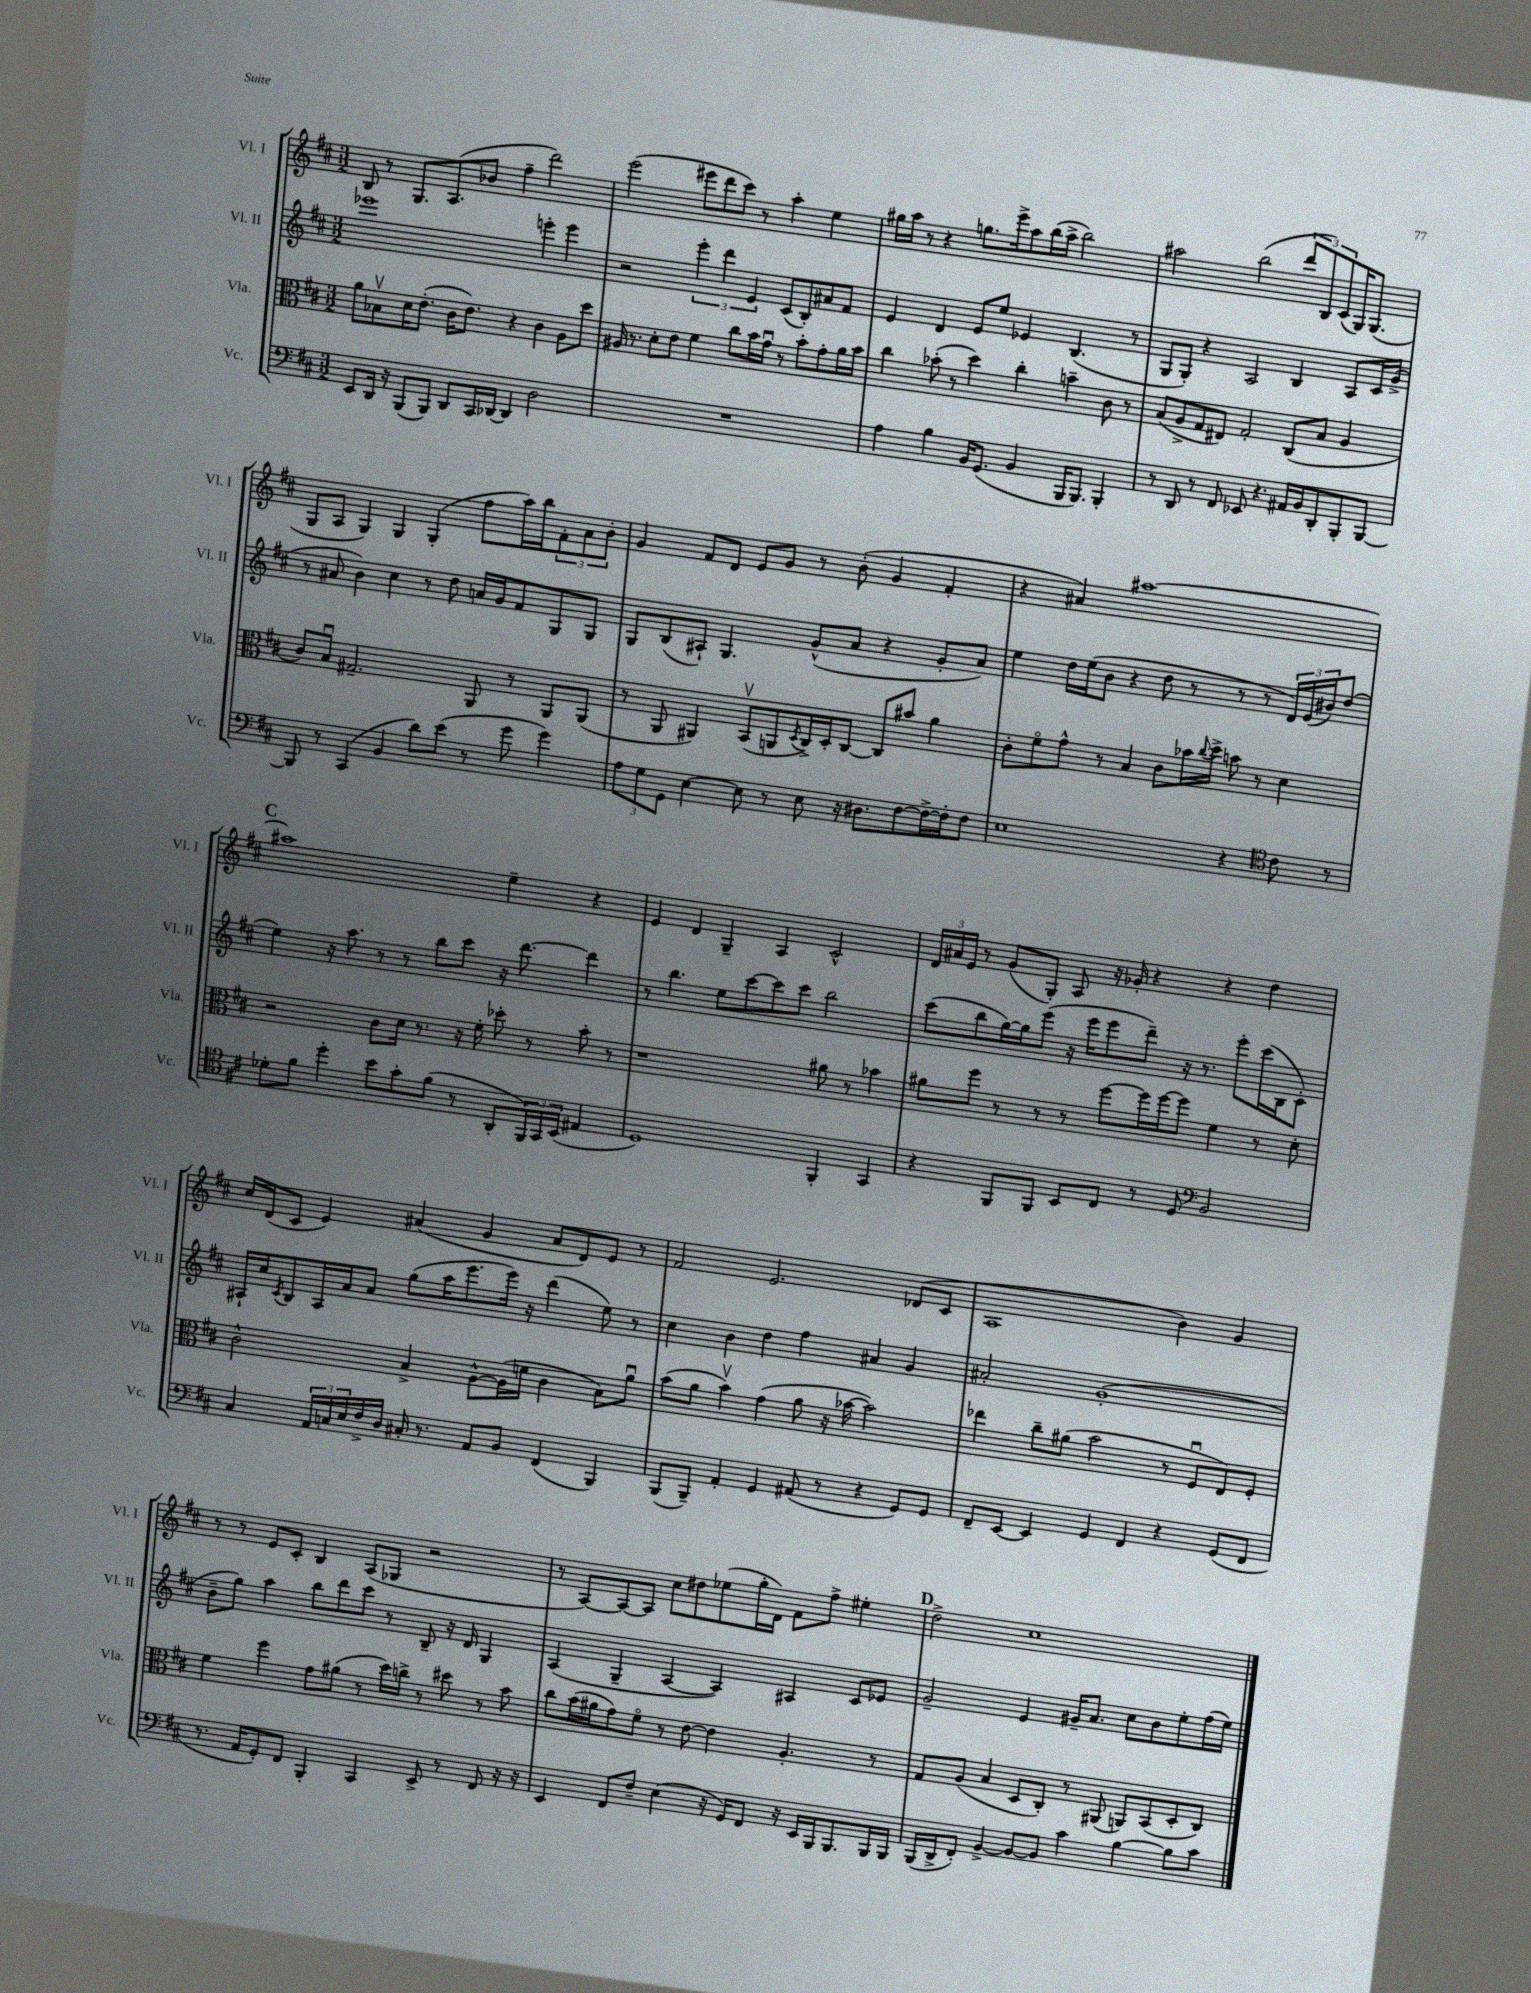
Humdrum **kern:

**kern	**kern	**kern	**kern
*staff4	*staff3	*staff2	*staff1
*clefF4	*clefC3	*clefG2	*clefG2
*k[f#c#]	*k[f#c#]	*k[f#c#]	*k[f#c#]
*M3/2	*M3/2	*M3/2	*M3/2
8EE	8a	1eee-	8B
16DD	8B-v	.	8r
16r	.	.	.
(8BBB	16d	.	8.G
.	(8.e'	.	.
8BBB)	.	.	.
.	.	.	(8.A
8DD	16c#	.	.
.	8.e)	.	.
16CC#	.	.	8b-
[16DD-	.	.	.
4DD-]	4r	.	4ff#~
2D	4c#	4eee'	2ddd)
.	8A	4eee	.
.	8dd	.	.
=	=	=	=
1.r	16A#	2r	(2eee
.	8.r	.	.
.	8d'	.	.
.	8e	.	.
.	4f#	6eee'	8eee#
.	.	.	8ddd
.	.	6ddd	.
.	8cc#	.	8ccc#)
.	.	6e	.
.	16b	.	8r
.	16gu	.	.
.	8r	(8c#	4aa'
.	8b'	8B')	.
.	8g'	8a#	4ee
.	16a	8f#	.
.	16b	.	.
=	=	=	=
4A	4cc#	4e	16gg#
.	.	.	16aa
.	.	.	8r
4B	(8b-'	4d	4r
.	8r	.	.
16BB	4dd)	8e	8.gg
(8.GG	.	.	.
.	.	8ee	.
.	.	.	16eee^
4BB	4cc#'	4e-	8aa
.	.	.	(16bb
.	.	.	16aa^
16BBB	4b~	(4.B	2bb)
8.BBB)	.	.	.
4BBB'	8c#	.	.
.	8r	8r	.
=	=	=	=
8r	(8B	8G	2aa#
8DD	8A^	8G')	.
8r	8G	4r	.
8FF#	8E#)	.	.
8EE-	2G'	2A	(2bb
4.r	.	.	.
16AA#	(8C#	4B	12ddd
16BB	.	.	.
.	.	.	12B)
8DD'	8B	.	.
.	.	.	(12c#
8BBB'	4A	8A	16G)
.	.	.	(8.G
[8BBB	.	16c#	.
.	.	(16g^	.
=	=	=	=
8BBB]	8c#)	8r	8G
8r	8Bu	8a#	8A
(4CC#	2.G#~	4b)	4G)
4BB	.	4cc#	4G
8d)	.	8r	(4G'
(8e	.	8dd	.
8r	8AA	16a	8ff#
.	.	16g	.
8g	8r	8f#	16aa)
.	.	.	16bb
4g)	8AA	8G	12f#'
.	.	.	12a
.	(8AA	8G	.
.	.	.	12b'
=	=	=	=
12A	8r	8G	4g
12G	.	.	.
.	8AA	(8B	.
12GG	.	.	.
[4E	4AA#)	8A#`)	8f#
.	.	4.G	8d
8E]	(8BBv	.	8e
8r	8AA	.	8g
.	8qD	.	.
8E	16C#^)	(8g^^	8r
.	16D'	.	.
16r	[8C#	8a	(8b'
8.D#	.	.	.
.	8C#]	4r	4g
[8F#	8b#	.	.
16F#^_	4a	8g'	4f#'
16F#']	.	.	.
8F#	.	8a)	.
=	=	=	=
1E	8c#'	4ee	4r
.	8f#o	.	.
.	8g^^	16dd	4a#)
.	.	(16ee	.
.	8r	8b	.
.	4B	4r	[1aa#
.	8c#	8dd	.
.	16b-	8r	.
.	8qqcc#	.	.
.	16dd^	.	.
4r	8b	8r	.
.	8r	8r	.
*clefC4	*	*	*
8c#	4d	24d)	.
.	.	(24e	.
.	.	24b#)	.
8r	.	(8dd	.
=	=	=	=
8d-'	2r	4ee)	1aa#]
8f#	.	.	.
4dd'	.	16r	.
.	.	8.aa	.
8b	8c#	8r	.
8g'	16d	8r	.
.	8.r	.	.
(8f#	.	8bb	.
8r	16r	8ccc#	.
.	16f#'	.	.
8AA'	8dd-'	16r	4ee~
.	.	[8.ddd	.
24FF#)	8r	.	.
24GG	.	.	.
(24BB	.	.	.
4E#	8b'	4ddd]	4r
.	8r	.	.
=	=	=	=
1D)	1r	8r	4e
.	.	4.bb	.
.	.	.	4d
.	.	8ee	4G~
.	.	[8ccc#	.
.	.	8ccc#]	4A
.	.	8ccc#	.
4FF#'	8a#	2bb	2c#^^
.	8r	.	.
4GG	4b-	.	.
=	=	=	=
4r	8a#	(8ccc#	24d
.	.	.	24a#
.	.	.	24e
.	8ff#	8bb	8r
8FF#	8r	[16gg)	(8g
.	.	16gg]	.
8FF#	8r	(8eee	8G')
8BB	8r	16r	8A
.	.	16eee	.
8C#	[8ff#	8eee	16r
.	.	.	16g-'
8r	16ff#]	8ddd~)	4r
.	[16ff#	.	.
8D	8ff#]	16r	.
.	.	8.r	.
*clefF4	*	*	*
2BB	4f#	.	4r
.	.	8eee'	.
.	8r	(16ccc#	4dd
.	.	16B	.
.	8d'	8c#')	.
=	=	=	=
4C#	2c#^^	16A#`	16cc#
.	.	16cc#	(16d
.	.	8qc#	.
.	.	8B	8c#
24AA	.	16A#	4e)
24C	.	.	.
.	.	16a	.
24E	.	.	.
16F#^	.	8a	.
16D	.	.	.
16C#'	4B^	(8gg	(4a#
8.r	.	.	.
.	.	16aa	.
.	.	8.eee	.
8AA	[8A^^	.	4g
8BB	(16A]	16eee)	.
.	16f	16r	.
(4FF#	4c#	(4ddd	8a#
.	.	.	8d)
4BBB)	8B)	8ee)	8e
.	8au	8r	8r
=	=	=	=
(8BBB	(8b	4cc#	2f#
8BBB~)	8a	.	.
4AA'	4bv)	4b	.
4GG	(4g	4dd	2.e
(8AA#	8a	4ff#	.
8r	16r	.	.
.	[16b-	.	.
4r	2b-])	4a#	.
8GG)	.	4g	(8d-
8GG	.	.	8c#
=	=	=	=
8FF#~	4ee-	2a#'	1A
[8EE	.	.	.
4EE]	8cc#~	.	.
.	(8a#	.	.
4GG	2b	(1g'	.
4FF#	.	.	.
4r	8r	.	4b)
.	8F#u	.	.
(8GG	8E)	.	4g
8FF#	8F#'	.	.
=	=	=	=
8.r	4f#	8b~	8r
.	.	8gg)	8r
16AA	.	.	.
8GG')	4ff#	4aa	8e
8FF#	.	.	8c#'
4BBB'	8g	8bb	4B
.	(8a#	8ddd	.
4CC#	8r	8ccc#	(8A
.	16dd)	8r	8G-
.	16cc^	.	.
8EE^	8r	8B~	2r
8r	8dd#	16r	.
.	.	16d	.
8FF#	8r	4G	.
16r	8b	.	.
16r	.	.	.
=	=	=	=
4EE	8cc#	(4A	8r
.	(16b	.	[8A)
.	16a#	.	.
8FF#	8g)	4G~	8A_
8F#~	8f#o	.	8A]
(4E	8r	[4A	8cc#
.	[8e	.	8dd#
16r	4e]	4A])	(8ee-
16GG)	.	.	.
8FF#	.	.	16gg'
.	.	.	16d)
16r	4.A'	4A#	8f#
16EE	.	.	.
16BBB	.	.	8ff#^
8.BBB	.	.	.
.	.	8c#	4ee#'
16BBB	8r	8e-	.
16BBB	.	.	.
=	=	=	=
(16BBB	8G	2g~	2dd^
16DD^	.	.	.
8FF#')	(8A	.	.
[4BB^	4B	.	.
8BB_	8D	4e	1cc#
8BB]	8C#')	.	.
4c#	8r	16g#~	.
.	.	8.a	.
.	(8AA#	.	.
[4B	8AA)	8cc#	.
.	(8BB	8b	.
8B]	8D'	8ee'	.
8c#	8C#)	(16ff#	.
.	.	16ee)	.
==	==	==	==
*-	*-	*-	*-
